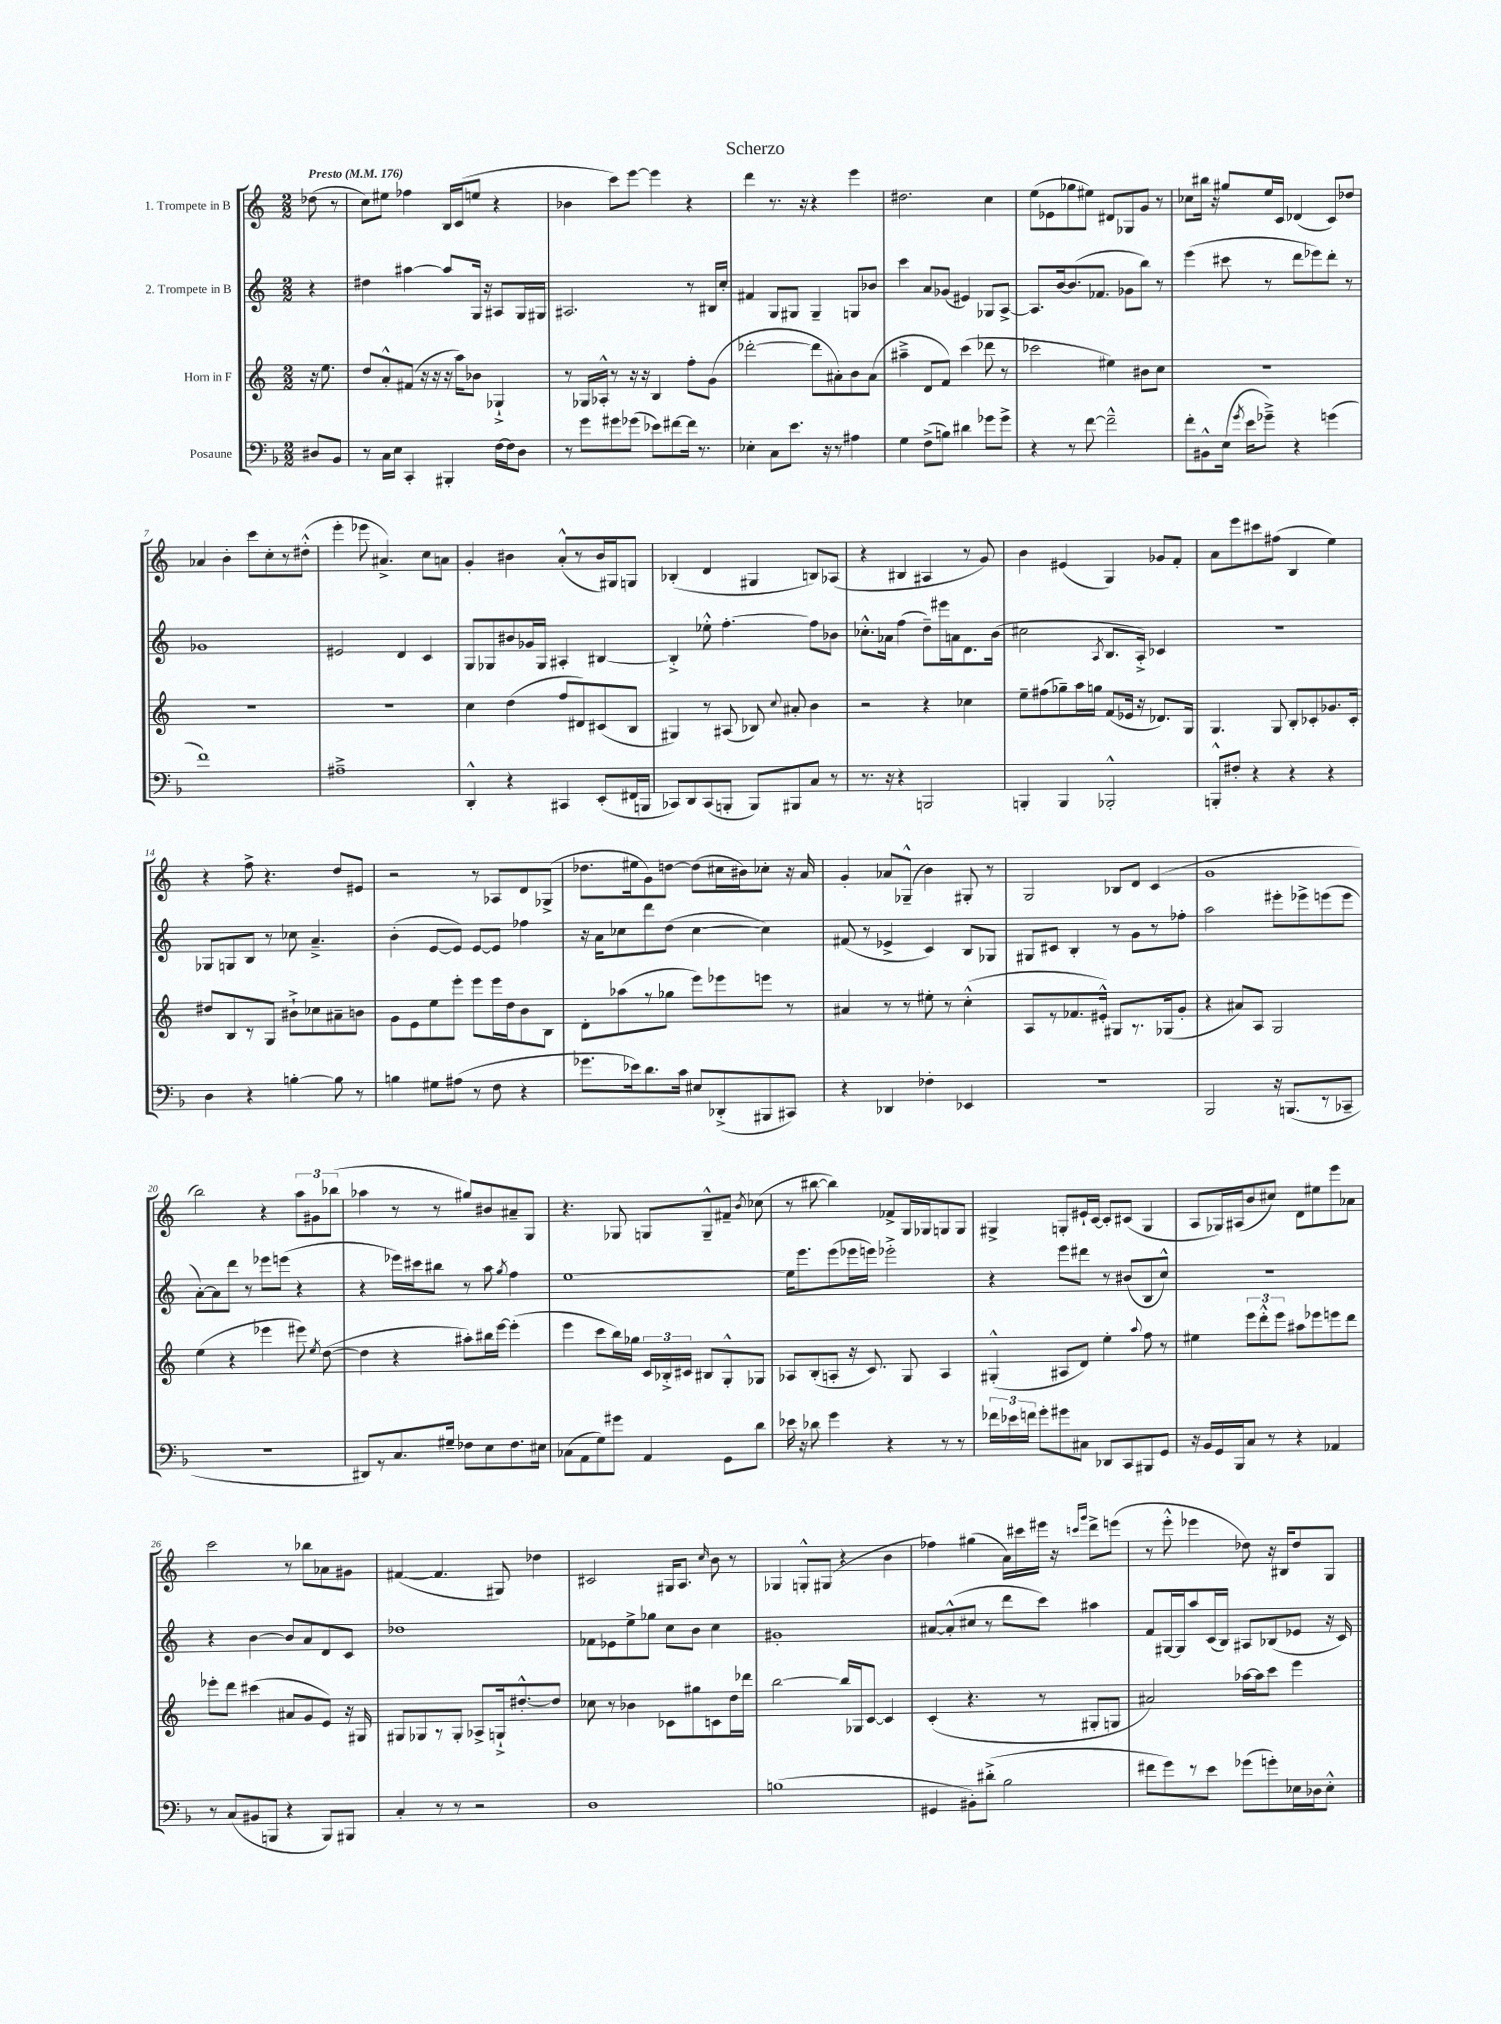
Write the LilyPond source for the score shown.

\header { title = "Scherzo" }
<<
\new StaffGroup <<
\new Staff = "s0" \with { instrumentName = "1. Trompete in B" } {
    \clef treble \key c \major \numericTimeSignature \time 2/2 \partial 4 \tempo "Presto" 4 = 176
    \autoBeamOff des''8( r8 |
    c''8[) eis''8] fes''4 b16[ c'16( e''8] r4 |
    bes'4 c'''8[) e'''8]~ e'''4 r4 |
    d'''4 r8. r16 r4 e'''4 |
    dis''2. c''4 |
    e''8[( ees'8 ges''8 eis''8]) dis'8[ ges8 g'8] r8 |
    ces''8[ bis''16] r16 gis''8[ e''16 c'16] des'4( c'8[) des''8] |
    aes'4 b'4-. c'''8[ c''8-. r8 dis''8]-.-^( |
    e'''4-. ees'''8 ais'4.->) c''8[ a'8] |
    g'4-. bis'4 a'8[-.-^( r8 bis'16) gis16 g8] |
    bes4-.( d'4 gis4 b8[) aes8]( |
    r4 bis4 ais4 r8 g'8) |
    b'4 eis'4( g4) ges'8[ f'8]-. |
    a'8[ e'''8 cis'''8 fis''8]( b4 e''4) |
    r4 f''8-> r4. d''8[ eis'8] |
    r2 r8 aes8[ d'8 ges8]->( |
    des''8.[ eis''16 g'8) d''8]~ d''8[( cis''16 bis'16) ces''8]-. r16 a'16 |
    g'4-. aes'8[ ges8]---^( b'4) gis8-. r8 |
    g2 bes8[ d'8] c'4( |
    g'1 |
    b''2) r4 \tuplet 3/2 { a''8[ gis'8 bes''8]( } |
    aes''4 r8 r8 gis''8[) bis'8 ais'8-- g8] |
    r4. ges8 g8[ g8---^ fis'8]-- \acciaccatura { b'8 } ces''8( |
    r8 bis''8~ bis''4) fes'8[-> g16 ges16 g8 g8] |
    gis4-> g8[-. eis'16-! c'16]~ c'8[-. cis'8]( g4 |
    a8[ ges16) ais16( b'8 cis''8]) d'8[ eis''8 e'''8 aes'8] |
    c'''2 r8 bes''8[ aes'8 gis'8] |
    fis'4~( fis'4. gis8) des''4 |
    cis'2 gis16[ a8.] \grace { c''16 } b'8 r8 |
    ges4 g8[-.-^ gis8]( r4 b'4 |
    fes''4) gis''4( a'16[) cis'''16 eis'''16] r16 \grace { c'''16[ g'''16] } d'''8[-> e'''8]( |
    r8 e'''8-.-^ ees'''4 des''8) r16 bis16[ des''8 g8] \bar "|." |
}
\new Staff = "s1" \with { instrumentName = "2. Trompete in B" } {
    \clef treble \key c \major \numericTimeSignature \time 2/2 \partial 4
    \autoBeamOff r4 |
    dis''4 ais''4~ ais''8[ g16] r16 ais8[ g16 gis16] |
    ais2. r8 bis16[ c''16]-. |
    fis'4 g8[ gis8] gis4-- g8[ bes'8] |
    c'''4 a'8[ ges'8]( eis'4) ges8[ a8]~-> |
    a8.[ b'16~ b'8.( fes'8.] ges'8[ b''8]) r8 |
    e'''4( cis'''8 r8 d'''8[ ees'''8) d'''8]-. r8 |
    ges'1 |
    eis'2 d'4 c'4 |
    g8[ ges8 bis'8 ges'16 ges16] ais4-. bis4~ |
    bis4-.-> ees''8-.-^ f''4.~-. f''8[ bes'8] |
    ces''8.[-.-^ aes'16] f''4( d''8[--) eis'''16 a'16 d'8. b'16]( |
    cis''2 \acciaccatura { a8 } b8.[ a16]-.->) ces'4 |
    R1 |
    ges8[ g8 b8] r8 ces''8 a'4.---> |
    b'4-.( e'8[~ e'8]) e'8[~ e'8] fes''4 |
    r16 a'16[ ces''8 d'''8 d''8]( ces''4~ ces''4) |
    fis'8( r8 ees'4-> c'4) b8[ ges8] |
    gis8[ cis'8] b4-. r8 g'8[ r8 fes''8]-. |
    a''2 eis'''8[-. ees'''8-> e'''8( e'''8] |
    a'8[~-.) a'8 d'''8] r8 ees'''8[ e'''8]( r4 |
    r4 ees'''16[) cis'''16 bis''8] r8 a''8 \acciaccatura { g''8 } f''4 |
    e''1~ |
    e''16[ e'''8. e'''8( ees'''16 e'''16]) ees'''2-.-> |
    r4 e'''8[ dis'''8] r8 bis'8[( b8 c''8]-^) |
    R1 |
    r4 b'4~ b'8[ a'8 d'8 c'8] |
    des''1 |
    fes'8[ ees'8 e''8-> ges''8] c''8[ b'8] c''4 |
    gis'1-. |
    ais'8[~ ais'8-.-^( cis''8] r8 d'''8[ c'''8]) ais''4 |
    f'8[ gis16~ gis16 a''8 c'16( b16]) ais8[ bes8( ees'8] r16 c'16) \bar "|." |
}
\new Staff = "s2" \with { instrumentName = "Horn in F" } {
    \clef treble \key c \major \numericTimeSignature \time 2/2 \partial 4
    \autoBeamOff r16 e''8. |
    d''8[ a'8-.-^ fis'8]( r16 r16 r16 a''16[) bes'8] ges4-!-> |
    r8 ges16[ aes16]-.-^ r8 r16 r16 b4 f''8[-. g'8]( |
    des'''2~-. des'''8[ ais'8-.) b'8 ais'8]( |
    ais''4---> d'8[ f'8]) c'''4( des'''8 r8 |
    ces'''2 eis''4) bis'8[ c''8] |
    R1 |
    R1 |
    R1 |
    c''4 d''4( f''8[ dis'8) cis'8( b8] |
    gis4) r8 ais8( bes8) \appoggiatura { c''8 } ais'8-. b'4 |
    r2 r4 ces''4 |
    e''8[-- fis''8( ges''8--) a''16 g''16] f'8[( ees'16] r16 des'8.[) g16] |
    g4. g8 b8[-. ces'8-. ges'8. ces'16]-. |
    dis''8[ b8 r8 g8] bis'8[-!-> ces''8 ais'8-- b'8] |
    g'8[ e'8 e''8 e'''8]-. e'''8[ e'''16 d''16 b'8 b8] |
    d'8[-. aes''8( r8 ges''8] e'''8[) ees'''8 e'''8] r8 |
    ais'4 r8 r8 eis''8-. r8 c''4-.-^( |
    a8[ r8 fes'8. eis'16]-.-^) gis8[ r8. ges16( g'8]-. |
    r4 ais'8[) a8] g2 |
    e''4( r4 ees'''4 eis'''8) \acciaccatura { e''8 } d''8~( |
    d''4 r4 ais''8[-.) bis''16 e'''16]~ e'''4-.( |
    e'''4 c'''8[ b''16) ges''16] \tuplet 3/2 { c'16[ bes16-.-> cis'16] } bis8[ g8-.-^ ges8] |
    aes8[ b8-.( a8]-. r16 c'8.) g8 a4 |
    gis4-.-^( ais8[ d'8]) e''4-. \appoggiatura { a''8 } f''8 r8 |
    eis''4 \tuplet 3/2 { e'''8[ d'''8-.-^ e'''8] } ais''8[ ees'''8 e'''8 d'''8] |
    ees'''8[-. d'''8] cis'''4( ais'8[ g'8 e'8]) r16 gis16 |
    gis8[ ges8 r8 ges8]-. aes8[-> g16-!-> dis''8.~-.-^ dis''8] |
    ces''8 r8 bes'4 ces'8[ gis''8 c'8 d''16 des'''16] |
    b''2~ b''16[ ges16 c'8]~ c'4 |
    c'4-.( r4. r8 gis8[-. g8] |
    ais'2) aes''16[~ aes''16 c'''8] e'''4 \bar "|." |
}
\new Staff = "s3" \with { instrumentName = "Posaune" } {
    \clef bass \key f \major \numericTimeSignature \time 2/2 \partial 4
    \autoBeamOff dis8[ bes,8] |
    r8 c16[ e16] c,4-. bis,,4-. f16[~ f16 d8] |
    r8 g'8[ gis'8 ges'8]( ees'8[) fis'8~ fis'16] r8. |
    ees4-. c8[ e'8.] r16 r8 ais4 |
    g4 f8[->( b8]) dis'4 ges'8[ ges'8]-> |
    r4 r8 f'8~ f'2---^ |
    f'8[-. bis,8-^ e16]( \acciaccatura { g'8 } e'16[ ges'8]--->) r4 g'4( |
    f'1) |
    ais1---> |
    d,4-.-^ r4 cis,4 e,8[-.( fis,16 b,,16] |
    ces,8[) d,8 ces,8( b,,8]-. b,,8[) bis,,8 c8] r8 |
    r8. r16 r4 b,,2 |
    b,,4-. b,,4 bes,,2-.-^ |
    b,,8[-.-^ fis8]-. r4 r4 r4 |
    d4 r4 b4~-. b8 r8 |
    b4 gis8[ ais8]( r8 f8 r4 |
    ges'8.[ ees'16) d'8. c'16] eis8[ des,8-.->( bis,,8 cis,8]) |
    r4 des,4 fes4-. ees,4 |
    r1 |
    bes,,2 r16 b,,8.[( r8 ces,8]-- |
    R1 |
    dis,8[) r8 c8. gis16]-- fes8[ e8 fes8. eis16] |
    ces8[( a,8 g8) gis'8] a,4 g,8[ d'8] |
    ees'16 r16 des'8 g'4 r4 r8 r8 |
    \tuplet 3/2 { fes'16[ ees'16 f'16] } g'8[-. gis'8 cis8] des,8[ c,8 bis,,8 g,8] |
    r16 bes,16[ g,16 bes,,16 c8] r8 r4 aes,4 |
    r8 c8[( bis,8 b,,8] r4 b,,8[) bis,,8] |
    c4-. r8 r8 r2 |
    d1 |
    b1( |
    gis,4 bis,8[-.) dis'8]-.->( bes2 |
    fis'8[ g'8) r8 e'8] ges'8[( g'8-.) ees16 des16 ees8]-.-^ \bar "|." |
}
>>
>>
